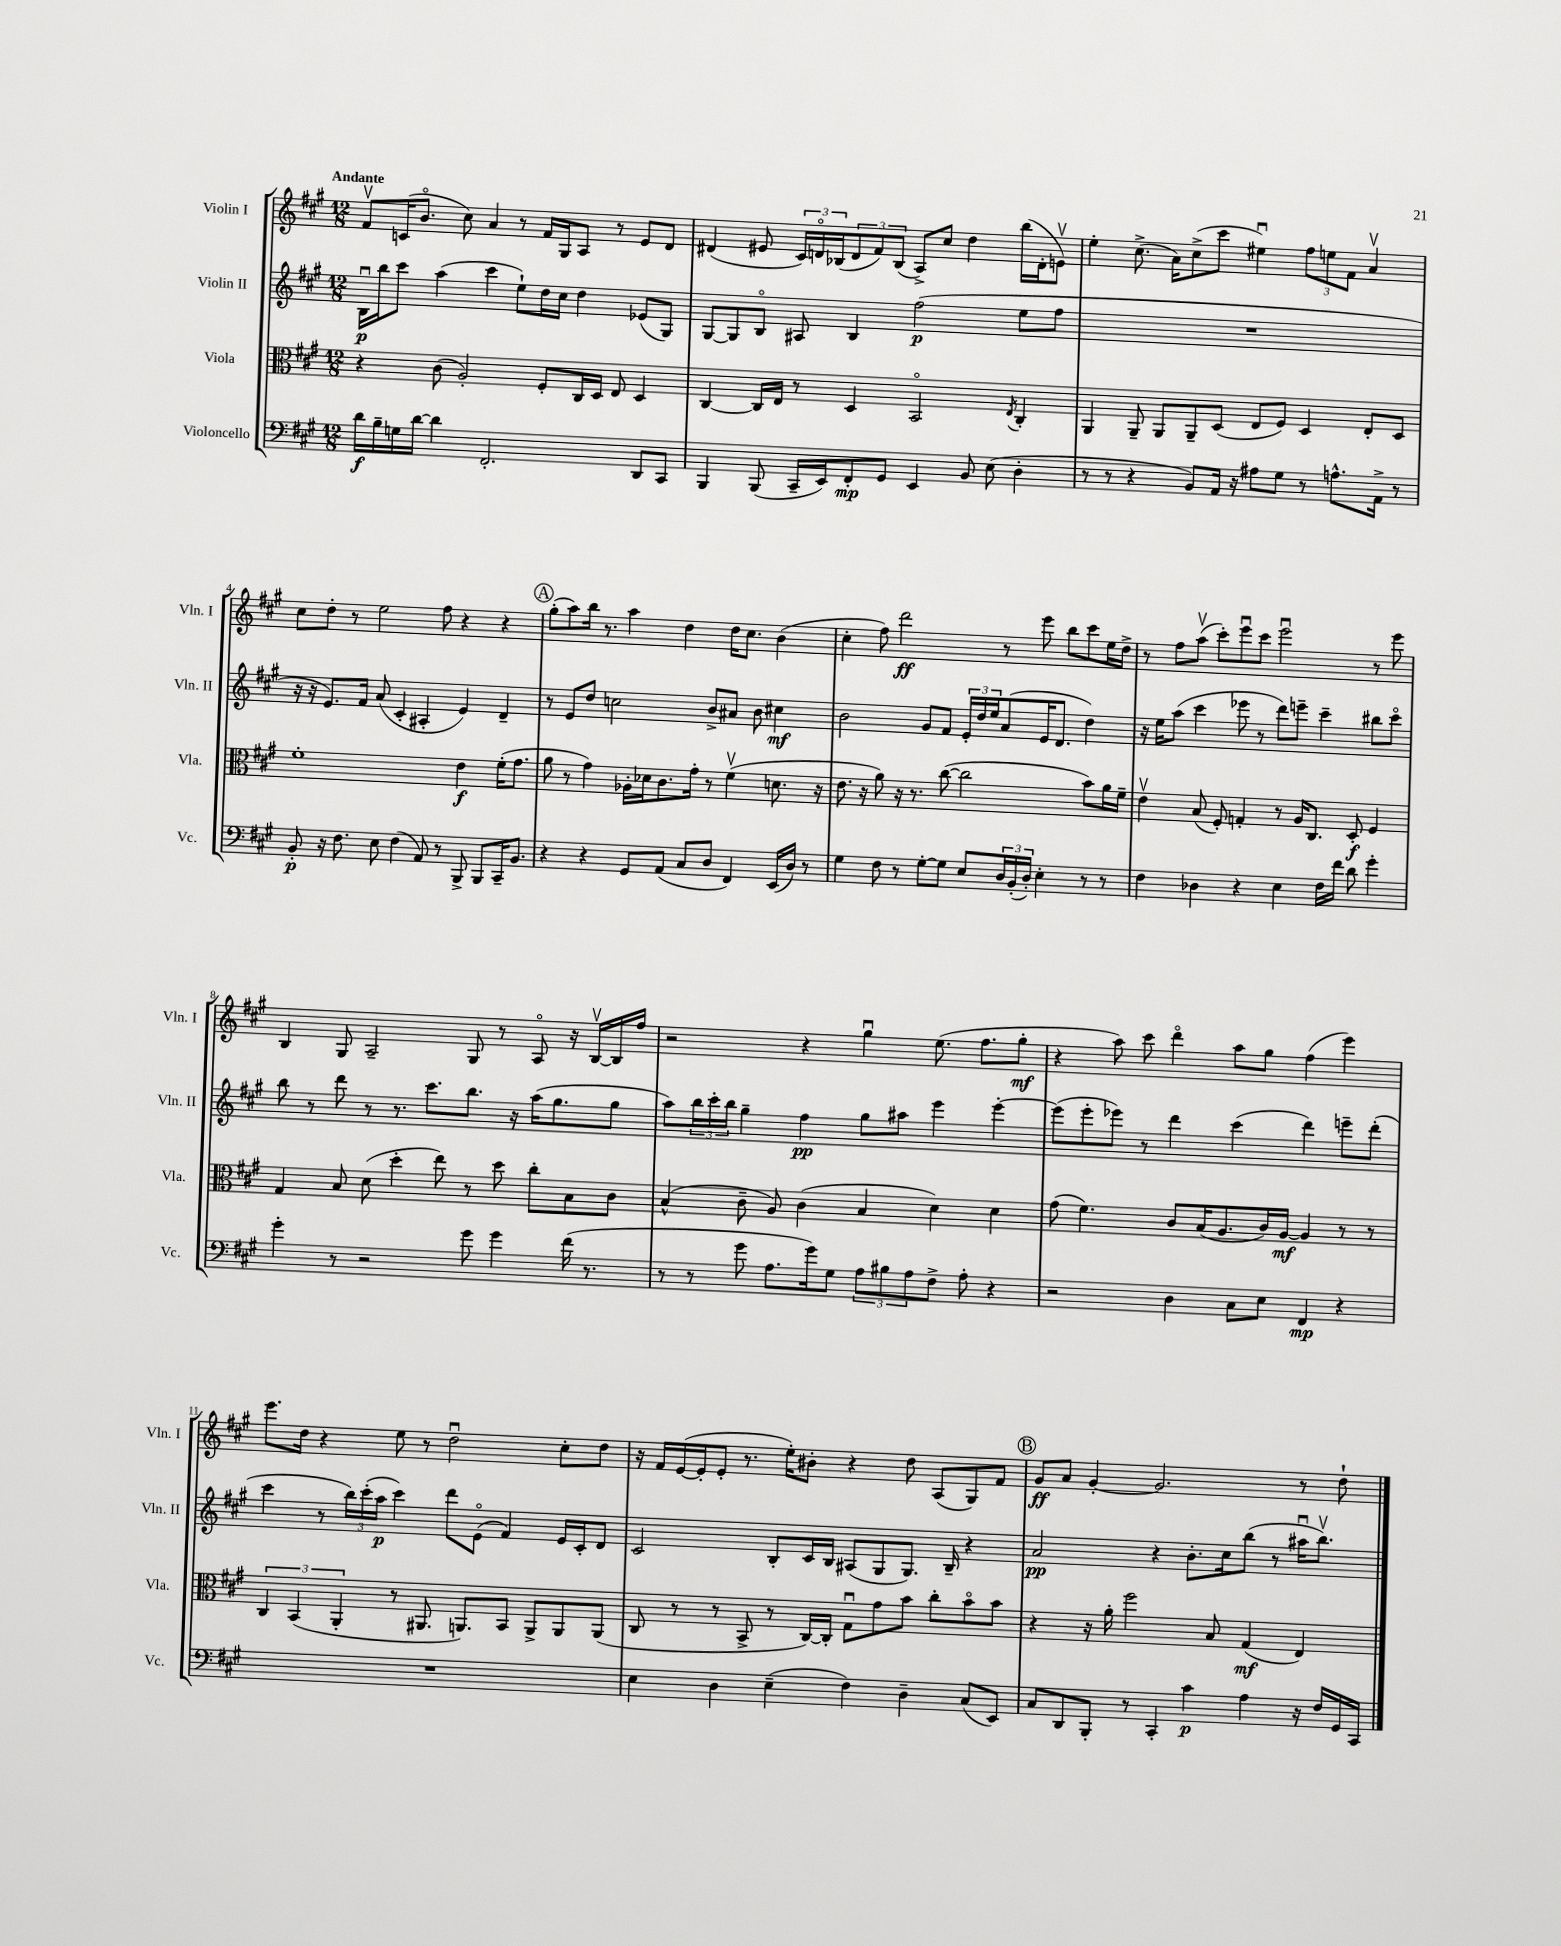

**kern	**dynam	**kern	**dynam	**kern	**dynam	**kern	**dynam
*part4	*part4	*part3	*part3	*part2	*part2	*part1	*part1
*staff4	*staff4	*staff3	*staff3	*staff2	*staff2	*staff1	*staff1
*I"Violoncello	*	*I"Viola	*	*I"Violin II	*	*I"Violin I	*
*I'Vc.	*	*I'Vla.	*	*I'Vln. II	*	*I'Vln. I	*
*clefF4	*	*clefC3	*	*clefG2	*	*clefG2	*
*k[f#c#g#]	*	*k[f#c#g#]	*	*k[f#c#g#]	*	*k[f#c#g#]	*
*M12/8	*	*M12/8	*	*M12/8	*	*M12/8	*
=1	=1	=1	=1	=1	=1	=1	=1
!	!	!	!	!	!	!LO:TX:a:B:t=Andante	!
16d\LL	f	4r	.	16Bu\LL	p	8f#v/L	.
16B~\	.	.	.	16bb\J	.	.	.
16Gn\	.	.	.	8ccc#\J	.	(16cn/K	.
[16d\JJ	.	.	.	.	.	8.b/J	.
4d\]	.	(8c#\	.	(4aa\	.	.	.
.	.	2A'/)	.	.	.	8cc#\)	.
2.FF#'/	.	.	.	4ccc#\	.	4a/	.
.	.	.	.	8ee`\L)	.	8r	.
.	.	8F#'/L	.	16dd\L	.	16f#/LL	.
.	.	.	.	16cc#\JJ	.	16G#/J	.
.	.	16C#/L	.	4dd\	.	8A/J	.
.	.	16D/JJ	.	.	.	.	.
.	.	8E/	.	.	.	8r	.
8DD/L	.	4D/	.	(8e-X/L	.	8e/L	.
8CC#/J	.	.	.	8G#/J)	.	8d/J	.
=2	=2	=2	=2	=2	=2	=2	=2
4BBB/	.	[4C#/	.	[8G#/L	.	(4d#X/	.
.	.	.	.	8G#/]	.	.	.
(8BBB/	.	16C#/LL]	.	8B/J	.	8e#X/	.
.	.	16E/JJ	.	.	.	.	.
16CC#~/LL	.	8r	.	8A#X/	.	24c#/LL)	.
.	.	.	.	.	.	24dn/	.
16EE/J)	.	.	.	.	.	.	.
.	.	.	.	.	.	(24B-X/J	.
8FF#'/	mp	4D/	.	4B/	.	12d/	.
.	.	.	.	.	.	12f#/)	.
8GG#/J	.	.	.	.	.	.	.
.	.	.	.	.	.	(12B-/J	.
4EE/	.	2BB/	.	(2ff#\	p	8A^/L)	.
.	.	.	.	.	.	8cc#/J	.
8BB/	.	.	.	.	.	4dd\	.
(8E\	.	.	.	.	.	.	.
.	.	8qE/	.	.	.	.	.
4D'\	.	4C#'/	.	8ee\L	.	(16bb\LL	.
.	.	.	.	.	.	16d'\J	.
.	.	.	.	8ff#\J	.	8env\J)	.
=3	=3	=3	=3	=3	=3	=3	=3
8r	.	4AA/	.	1.r	.	4ee'\	.
8r	.	.	.	.	.	.	.
4r	.	8AA~/	.	.	.	(8.cc#^\	.
.	.	8AA/L	.	.	.	.	.
.	.	.	.	.	.	16a\KL)	.
8BB/L)	.	8AA~/	.	.	.	(8cc#^\	.
16AA/Jk	.	(8D/J	.	.	.	8ccc#\J	.
16r	.	.	.	.	.	.	.
8A#X\L	.	8E/L	.	.	.	4ee#Xu\)	.
8G#\J	.	8F#/J)	.	.	.	.	.
8r	.	4D/	.	.	.	12ff#\L	.
.	.	.	.	.	.	12een\	.
8.An^^\L	.	.	.	.	.	.	.
.	.	.	.	.	.	12f#\J	.
.	.	8E'/L	.	.	.	4av/	.
16AA^\Jk	.	.	.	.	.	.	.
8r	.	8D/J	.	.	.	.	.
!!LO:LB:g=z
=4	=4	=4	=4	=4	=4	=4	=4
8BB'/	p	1f#'	.	16r	.	8cc#\L	.
.	.	.	.	16r	.	.	.
16r	.	.	.	8.e/L)	.	8dd'\J	.
8.F#\	.	.	.	.	.	.	.
.	.	.	.	.	.	8r	.
.	.	.	.	16f#/Jk	.	.	.
8E\	.	.	.	(8a/	.	2ee\	.
(4F#\	.	.	.	4c#'/	.	.	.
8AA/)	.	.	.	4A#X'/	.	.	.
8r	.	.	.	.	.	8ff#\	.
8BBB^/	.	4e\	f	4e/)	.	4r	.
8BBB/L	.	.	.	.	.	.	.
16CC#~/K	.	(16f#'\KL	.	4d~/	.	4r	.
8.BB/J	.	8.g#\J	.	.	.	.	.
!!LO:REH:place=s1:t=A
=5	=5	=5	=5	=5	=5	=5	=5
4r	.	8a\	.	8r	.	(8gg#'\L	.
.	.	8r	.	8e/L	.	8aa\)	.
4r	.	4g#\)	.	8dd/J	.	16bb\Jk	.
.	.	.	.	.	.	8.r	.
.	.	.	.	2ccn\	.	.	.
8GG#/L	.	16A-X'\LL	.	.	.	4aa\	.
.	.	16d-X\J	.	.	.	.	.
(8AA/J	.	8.c#\	.	.	.	.	.
8C#/L	.	.	.	.	.	4dd\	.
.	.	16g#'\Jk	.	.	.	.	.
8D/J	.	8r	.	8b^/L	.	.	.
4FF#/)	.	(4f#v\	.	8a#X/J	.	16dd\KL	.
.	.	.	.	.	.	8.cc#\J	.
.	.	.	.	8b\	.	.	.
(16EE/LL	.	8.dn\	.	4cc#X\	mf	(4b\	.
16D/JJ)	.	.	.	.	.	.	.
8r	.	.	.	.	.	.	.
.	.	16r	.	.	.	.	.
=6	=6	=6	=6	=6	=6	=6	=6
4G#\	.	8.e\	.	2b\	.	4cc#'\	.
.	.	16r	.	.	.	.	.
8F#\	.	8a\)	.	.	.	8ff#\)	.
8r	.	16r	.	.	.	2ddd\	ff
.	.	8.r	.	.	.	.	.
[8G#'\L	.	.	.	8g#/L	.	.	.
8G#\J]	.	([8cc#\	.	8f#/J	.	.	.
8E/L	.	2cc#\]	.	24e'/LL	.	.	.
.	.	.	.	24dd/	.	.	.
.	.	.	.	24ee/J	.	.	.
24D/L	.	.	.	(8a/	.	8r	.
(24BB'/	.	.	.	.	.	.	.
24D'/JJ)	.	.	.	.	.	.	.
4E'\	.	.	.	16e/K	.	8eee\	.
.	.	.	.	8.d/J	.	.	.
.	.	.	.	.	.	8bb\L	.
8r	.	8b\L)	.	4dd\)	.	8ccc#\	.
8r	.	16a\L	.	.	.	16ee\L	.
.	.	16f#~\JJ	.	.	.	16dd^\JJ	.
=7	=7	=7	=7	=7	=7	=7	=7
4F#\	.	4ev\	.	16r	.	8r	.
.	.	.	.	16ee\KL	.	.	.
.	.	.	.	(8aa\J	.	8ff#\L	.
4D-X\	.	(8B/	.	4ccc#\	.	(8aav\J	.
.	.	8F#'/)	.	.	.	8ccc#'\L)	.
4r	.	4Gn'/	.	8eee-X\	.	8eeeu\	.
.	.	.	.	8r	.	8ccc#\J	.
4E\	.	8r	.	8ddd\L)	.	2eeeu\	.
.	.	16A/KL	.	8eeen~\J	.	.	.
.	.	8.C#/J	.	.	.	.	.
16F#\LL	.	.	.	4ccc#~\	.	.	.
16f#\JJ	.	.	.	.	.	.	.
8d\	.	8D'/	f	.	.	.	.
4g#'\	.	4F#/	.	8bb#X\L	.	8r	.
.	.	.	.	8ccc#\J	.	8eee\	.
!!LO:LB:g=z
=8	=8	=8	=8	=8	=8	=8	=8
4g#'\	.	4G#/	.	8bb\	.	4B/	.
.	.	.	.	8r	.	.	.
8r	.	8B/	.	8ddd\	.	8G#/	.
2r	.	(8d\	.	8r	.	2A~/	.
.	.	4dd'\	.	8.r	.	.	.
.	.	.	.	8.ccc#\L	.	.	.
.	.	8ee\)	.	.	.	.	.
8g#\	.	8r	.	8.bb\J	.	8G#/	.
4g#\	.	8dd\	.	.	.	8r	.
.	.	.	.	16r	.	.	.
.	.	8cc#'\L	.	(16aa\KL	.	8A/	.
.	.	.	.	8.gg#\	.	.	.
(16f#\	.	8B\	.	.	.	16r	.
8.r	.	.	.	.	.	[16Bv/LL	.
.	.	8c#\J	.	8gg#\J	.	16B/]	.
.	.	.	.	.	.	16ff#/JJ	.
=9	=9	=9	=9	=9	=9	=9	=9
8r	.	(4B^^/	.	8aa\L)	.	2r	.
8r	.	.	.	24bb\L	.	.	.
.	.	.	.	24ccc#'\	.	.	.
.	.	.	.	24bb\JJ	.	.	.
8g#\	.	8c#~\	.	4gg#~\	.	.	.
8.A\L	.	8A/)	.	.	.	.	.
.	.	(4c#\	.	4ff#\	pp	4r	.
16g#\k)	.	.	.	.	.	.	.
8G#\J	.	.	.	.	.	.	.
12A\L	.	4B/	.	8gg#\L	.	4gg#u\	.
12B#X\	.	.	.	.	.	.	.
.	.	.	.	8aa#X\J	.	.	.
12A\	.	.	.	.	.	.	.
8F#^\J	.	4d\)	.	4eee\	.	(8.ee\	.
8A'\	.	.	.	.	.	.	.
.	.	.	.	.	.	8.ff#\L	.
4r	.	4d\	.	[4eee'\	.	.	.
.	.	.	.	.	.	8gg#'\J	mf
=10	=10	=10	=10	=10	=10	=10	=10
2r	.	(8g#\	.	(8eee\L]	.	4r	.
.	.	4.f#\)	.	8eee'\	.	.	.
.	.	.	.	8eee-X\J)	.	8aa\)	.
.	.	.	.	8r	.	8ccc#\	.
4D\	.	8c#/L	.	4ddd\	.	4ddd\	.
.	.	(16B/K	.	.	.	.	.
.	.	8.A/	.	.	.	.	.
8C#\L	.	.	.	(4ccc#\	.	8aa\L	.
8E\J	.	16c#/L)	.	.	.	8gg#\J	.
.	.	[16A/JJ	mf	.	.	.	.
4FF#/	mp	4A/]	.	4ddd\)	.	(4ff#\	.
4r	.	8r	.	8eeen~\L	.	4eee\)	.
.	.	8r	.	(8ddd'\J	.	.	.
!!LO:LB:g=z
=11	=11	=11	=11	=11	=11	=11	=11
1.r	.	6C#/	.	4ccc#\	.	8.eee\L	.
.	.	(6BB/	.	.	.	.	.
.	.	.	.	.	.	16dd\Jk	.
.	.	.	.	8r	.	4r	.
.	.	6AA'/	.	.	.	.	.
.	.	.	.	24bb\LL)	.	.	.
.	.	.	.	(24ccc#'\	.	.	.
.	.	.	.	24aa\JJ	p	.	.
.	.	8r	.	4ccc#\)	.	8ee\	.
.	.	8.AA#X/	.	.	.	8r	.
.	.	.	.	8ddd\L	.	2ddu\	.
.	.	8.AAn/L)	.	.	.	.	.
.	.	.	.	(8e\J	.	.	.
.	.	8BB/J	.	4f#/)	.	.	.
.	.	8AA^/L	.	.	.	.	.
.	.	8AA/	.	16e/LL	.	8cc#'\L	.
.	.	.	.	16c#'/J	.	.	.
.	.	(8AA/J	.	8d/J	.	8dd\J	.
=12	=12	=12	=12	=12	=12	=12	=12
4E\	.	8C#/	.	2c#/	.	16r	.
.	.	.	.	.	.	16f#/LL	.
.	.	8r	.	.	.	([16e/	.
.	.	.	.	.	.	16e'/J]	.
4D\	.	8r	.	.	.	8e'/J	.
.	.	8BB^/	.	.	.	8.r	.
(4E~\	.	8r	.	8B'/L	.	.	.
.	.	.	.	.	.	16ee'\KL)	.
.	.	[16C#/LL)	.	16c#/L	.	8b#X'\J	.
.	.	16C#'/JJ]	.	16B/JJ	.	.	.
4F#\)	.	8G#u\L	.	(8A#X/L	.	4r	.
.	.	8g#\	.	8G#/	.	.	.
4D~\	.	8b\J	.	8.G#/J)	.	8dd\	.
.	.	8cc#'\L	.	.	.	(8A/L	.
.	.	.	.	16B~/	.	.	.
(8C#/L	.	8b\	.	4r	.	8G#/)	.
8EE/J)	.	8b\J	.	.	.	8f#/J	.
!!LO:REH:place=s1:t=B
=13	=13	=13	=13	=13	=13	=13	=13
8C#/L	.	4r	.	2a/	pp	8g#/L	ff
8DD/	.	.	.	.	.	8a/J	.
8BBB'/J	.	16r	.	.	.	[4g#'/	.
.	.	16a'\	.	.	.	.	.
8r	.	2ff#\	.	.	.	.	.
4CC#'/	.	.	.	4r	.	2.g#/]	.
4c#\	p	.	.	8.b'\L	.	.	.
.	.	8B/	.	.	.	.	.
.	.	.	.	16cc#\k	.	.	.
4A\	.	(4G#/	mf	(8bb\J	.	.	.
.	.	.	.	8r	.	.	.
16r	.	4E/)	.	16aa#Xu\KL	.	8r	.
16F#/LL	.	.	.	8.bbv\J)	.	.	.
16GG#/	.	.	.	.	.	8dd`\	.
16CC#/JJ	.	.	.	.	.	.	.
==	==	==	==	==	==	==	==
*-	*-	*-	*-	*-	*-	*-	*-
